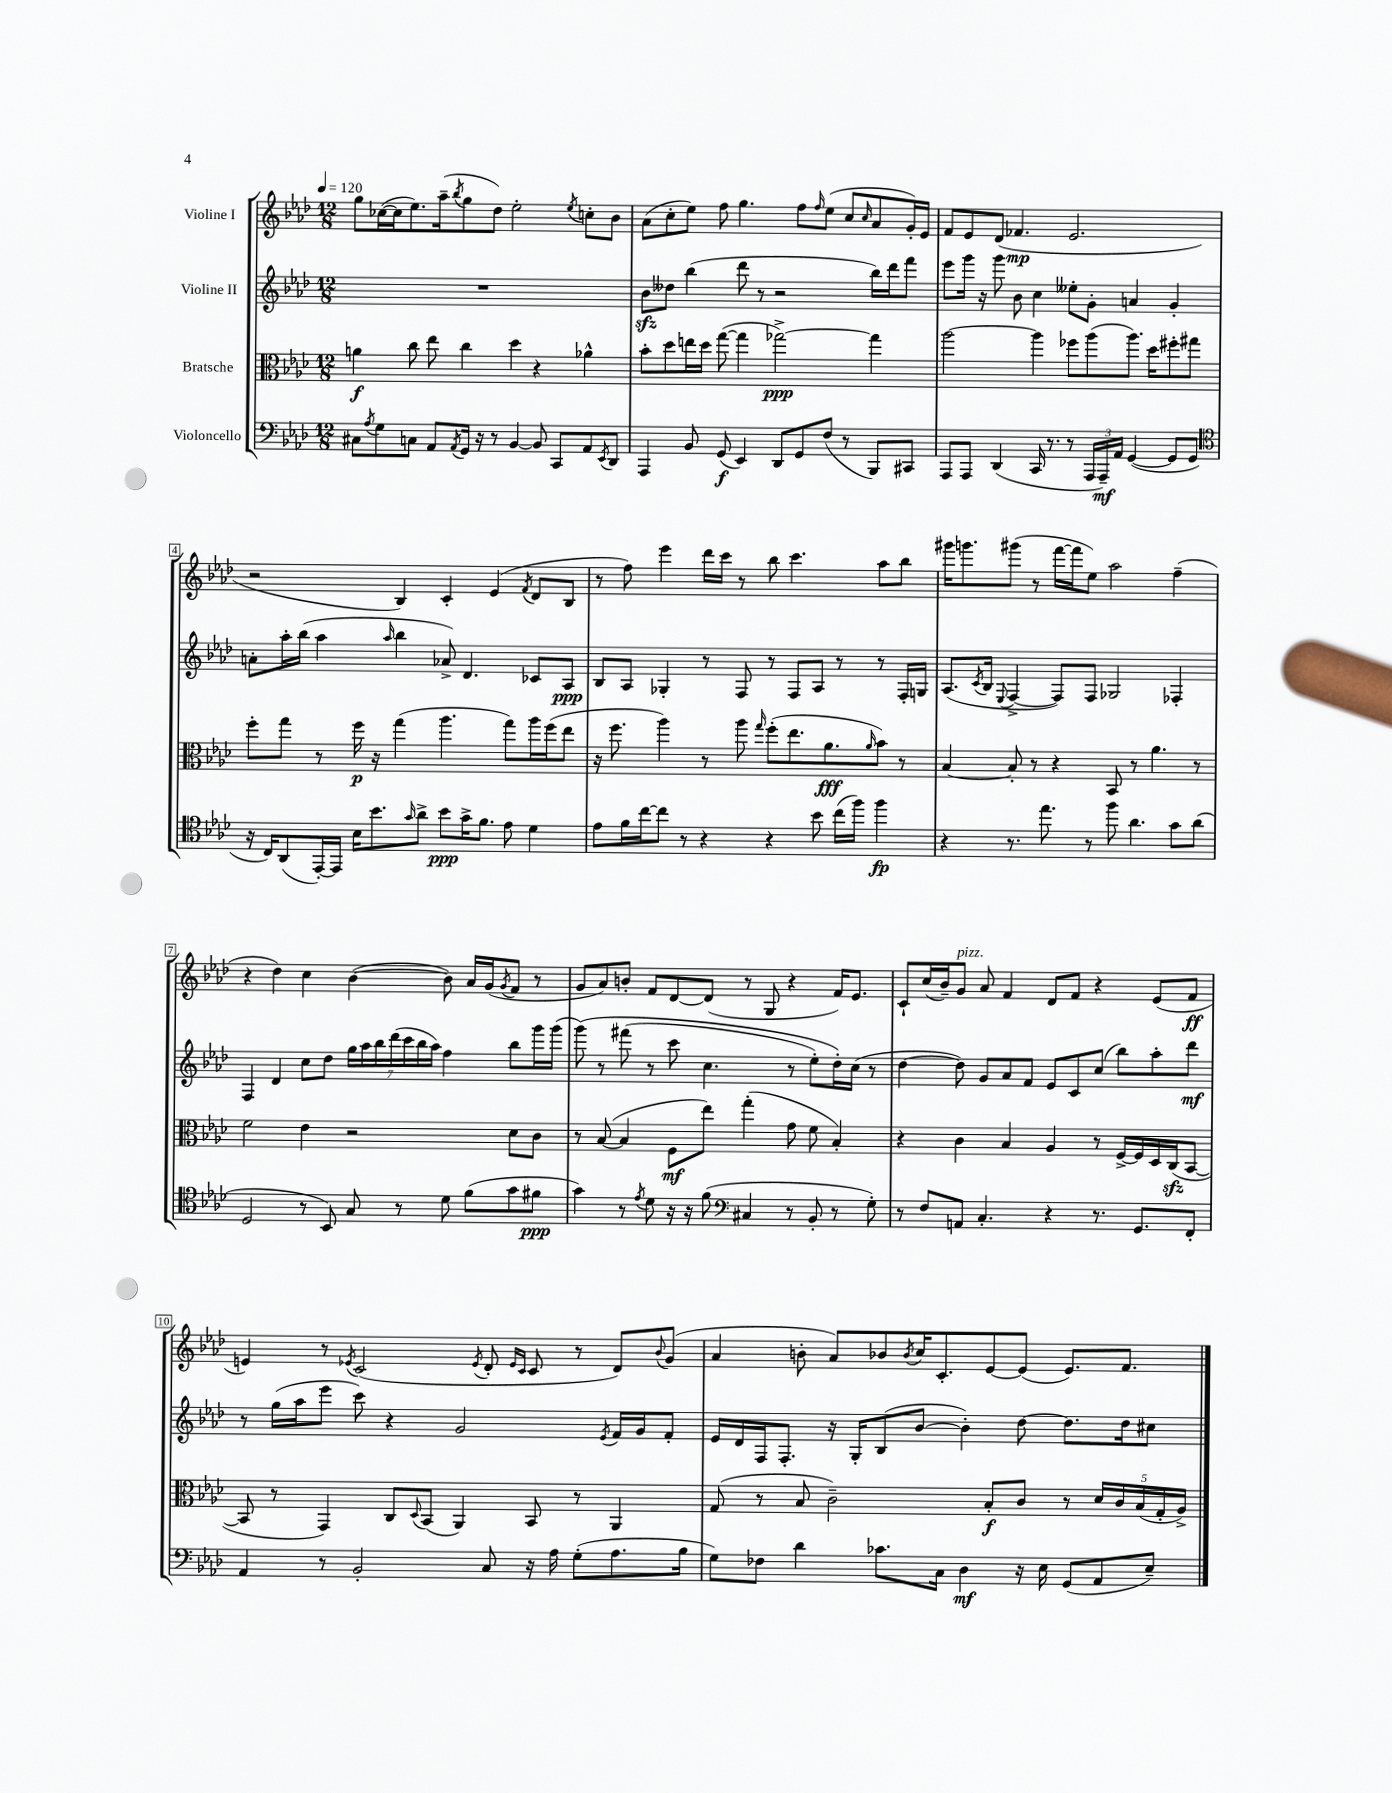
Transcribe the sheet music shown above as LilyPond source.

<<
\new StaffGroup <<
\new Staff = "s0" \with { instrumentName = "Violine I" } {
    \clef treble \key aes \major \numericTimeSignature \time 12/8 \tempo 4 = 120
    g''8 ces''16~( ces''16 ees''8.) aes''16--( \acciaccatura { bes''8 } g''8 des''8) ees''2-. \acciaccatura { ees''8 } c''8-. bes'8 |
    aes'8( c''8-. ees''8) f''8 g''4. f''8 \grace { f''16 } ees''8( c''8 \grace { c''16 } aes'8 g'16-.) ees'16 |
    f'8 ees'8 des'8( fes'4.\mp ees'2. |
    r2 bes4) c'4-. ees'4( \acciaccatura { f'8 } des'8 bes8 |
    r8 f''8) ees'''4 des'''16 c'''16 r8 bes''8 c'''4. aes''8 bes''8 |
    gis'''16 g'''8. gis'''8( r8 f'''16~ f'''16 ees''8) aes''2 f''4--( |
    r4 des''4) c''4 bes'4~( bes'8) aes'16 g'16( \acciaccatura { g'8 } f'8 r8 |
    g'8 aes'8) b'8-. f'8 des'8~ des'8( r8 g8 r4 f'16) ees'8. |
    c'8-! c''16( bes'16--) g'8^\markup { \italic "pizz." } aes'8 f'4 des'8 f'8 r4 ees'8( f'8\ff |
    e'4) r8 \acciaccatura { ees'8 } c'2( \acciaccatura { ees'8 } des'8-. \grace { ees'16 c'16 } c'8 r8 des'8) \appoggiatura { bes'8 } g'8( |
    aes'4 b'8-. aes'8) bes'8 \acciaccatura { bes'8 } c''16 c'8.-. ees'8~ ees'8( ees'8.) f'8. \bar "|." |
}
\new Staff = "s1" \with { instrumentName = "Violine II" } {
    \clef treble \key aes \major \numericTimeSignature \time 12/8
    R1. |
    bes'8\sfz deses''8 bes''4( des'''8 r8 r2 bes''16) des'''16 f'''8 |
    ees'''8 g'''16 r16 g'''8 bes'8 c''4 eeses''8-. g'8-. a'4 g'4-. |
    a'8-. aes''16-. bes''16( aes''4 \grace { aes''16 } bes''4 aes'8->) des'4. ces'8 aes8\ppp |
    bes8 aes8 ges4-. r8 f8 r8 f8 aes8 r8 r8 f16-. g16 |
    aes8.( \acciaccatura { c'8 } bes16 \appoggiatura { ees8 } f4~-> f8) f8 ges2 fes4-. |
    f4 des'4 c''8 des''8 \tuplet 7/4 { g''16 aes''16 bes''16 des'''16( c'''16 bes''16 aes''16) } f''4 bes''8 g'''16 g'''16( |
    g'''8)\( r8 fis'''8( r8 c'''8 c''4. r8 ees''8-.) des''16-.\) c''16( r8 |
    des''4~ des''8) g'8 aes'8 f'8 ees'8 c'8 c''8( bes''8) aes''8-. des'''8\mf |
    r8 g''16( aes''16 ees'''8 c'''8) r4 g'2 \acciaccatura { ees'8 } f'16 g'16 f'8-. |
    ees'16 des'16 f16 f8.-. r16 g16-. bes8( bes'8~ bes'4-.) des''8~ des''8. des''16 cis''8 \bar "|." |
}
\new Staff = "s2" \with { instrumentName = "Bratsche" } {
    \clef alto \key aes \major \numericTimeSignature \time 12/8
    a'4\f c''8 ees''8 c''4 des''4 r4 aes'4-^ |
    bes'8-. des''8 e''16 des''16 g''8~( g''4 ges''2~->\ppp) ges''4 |
    aes''2~ aes''4 fes''8 aes''8( aes''8.) des''16 fis''8-. gis''8 |
    f''8-. g''8 r8 f''16\p r16 g''4( aes''4. g''8) aes''16 f''16( ees''8 |
    r16 f''8. aes''4) r8 aes''8 \grace { g''16 } f''8-.( ees''8. aes'8.\fff \grace { aes'16 } bes'8) r8 |
    bes4~ bes8-. r8 r4 bes,8 r8 aes'4. r8 |
    f'2 ees'4 r2 des'8 c'8 |
    r8 bes8~( bes4 f8\mf ees''8) g''4-.( g'8 f'8 bes4-.) |
    r4 c'4 bes4 aes4 r8 f16~-> f16 des16 c16\sfz( bes,8~ |
    bes,8 r8 g,4) c8 \appoggiatura { des8 } bes,8( aes,4) bes,8 r8 aes,4 |
    g8( r8 bes8 c'2--) bes8-.\f c'8 r8 \tuplet 5/4 { des'16 c'16 bes16( g16-. aes16->) } \bar "|." |
}
\new Staff = "s3" \with { instrumentName = "Violoncello" } {
    \clef bass \key aes \major \numericTimeSignature \time 12/8
    cis8 \acciaccatura { aes8 } g8 c8 aes,8 \acciaccatura { aes,8 } g,16 r16 r8 bes,4~ bes,8 c,8 aes,8 \acciaccatura { ees,8 } des,8 |
    aes,,4 bes,8 g,8\f( ees,4) des,8 g,8 f8( r8 bes,,8) cis,8 |
    aes,,8 aes,,8 des,4( c,16 r8. r8 \tuplet 3/2 { aes,,16 aes,,16--\mf) aes,16 } g,4~( g,8 g,8 |
    \clef tenor r16 c16) aes,8( ees,16~-.) ees,16 bes16 bes'8. \grace { g'16 } aes'8-> bes'8\ppp g'16-> f'8. ees'8 des'4 |
    ees'8 f'16 c''16~ c''8 r8 r4 r4 bes'8 c''16( f''16) f''4\fp |
    r4 r8. ees''8. r8 f''8 aes'4. g'8 aes'8( |
    des2 r8 bes,8) g8 r8 des'8 f'8( g'8 fis'8\ppp |
    g'4) r8 \acciaccatura { ees'8 } des'8 r16 r16 f'8( \clef bass cis4 r8 bes,8-. r8 g8-.) |
    r8 f8 a,8 c4.-. r4 r8. g,8. f,8-. |
    aes,4 r8 bes,2-. c8 r16 aes16 g8-.( aes8. bes16 |
    g8) fes8 des'4 ces'8. c16 des4\mf r16 ees16 g,8( aes,8 ees8--) \bar "|." |
}
>>
>>
\layout { \context { \Score \override BarNumber.stencil = #(make-stencil-boxer 0.1 0.3 ly:text-interface::print) } }
